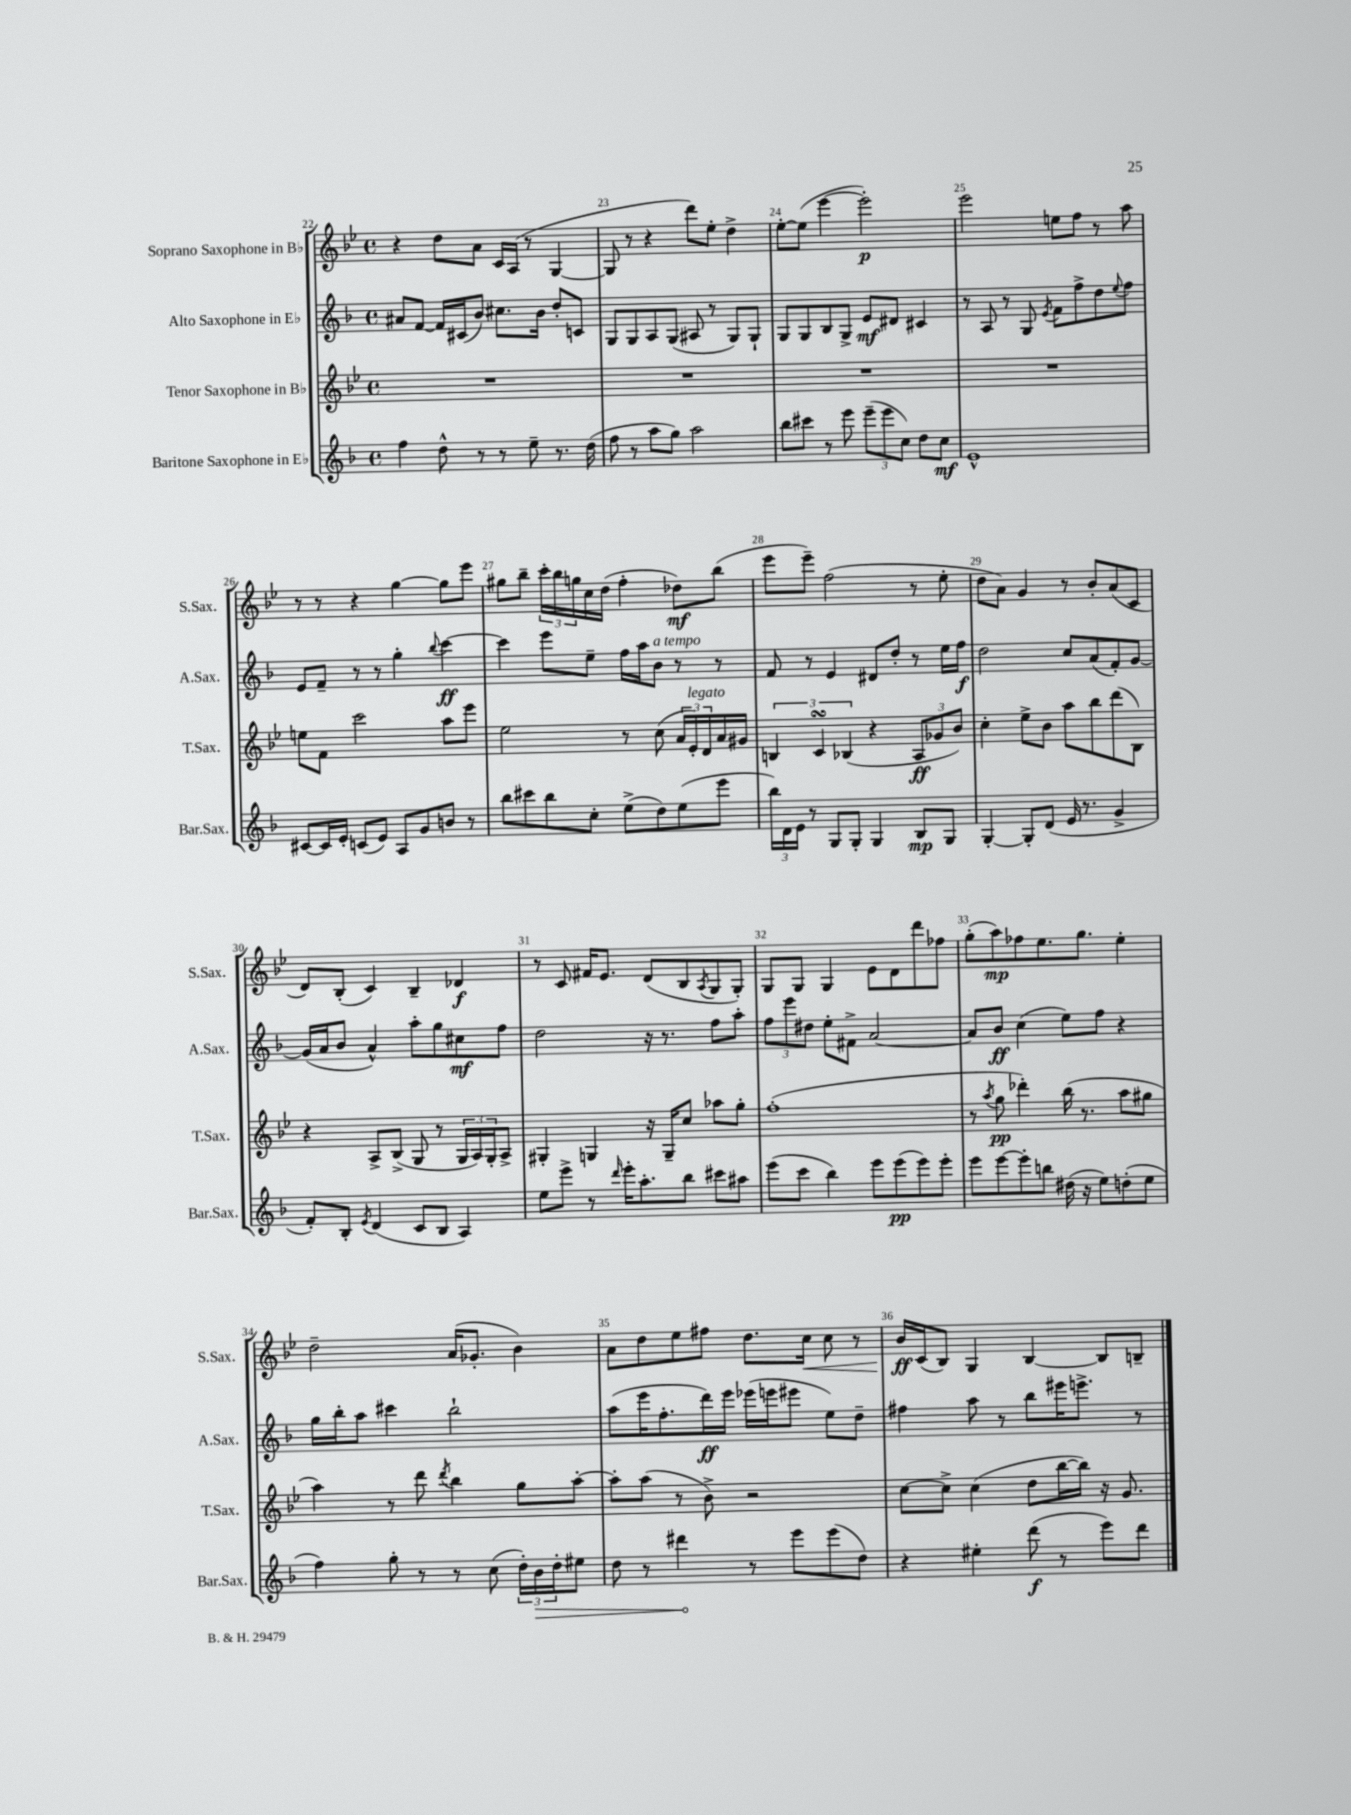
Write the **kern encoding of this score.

**kern	**dynam	**kern	**dynam	**kern	**dynam	**kern	**dynam
*part4	*part4	*part3	*part3	*part2	*part2	*part1	*part1
*staff4	*staff4	*staff3	*staff3	*staff2	*staff2	*staff1	*staff1
*I"Baritone Saxophone in E♭	*	*I"Tenor Saxophone in B♭	*	*I"Alto Saxophone in E♭	*	*I"Soprano Saxophone in B♭	*
*I'Bar.Sax.	*	*I'T.Sax.	*	*I'A.Sax.	*	*I'S.Sax.	*
*clefG2	*	*clefG2	*	*clefG2	*	*clefG2	*
*k[b-]	*	*k[b-e-]	*	*k[b-]	*	*k[b-e-]	*
*M4/4	*	*M4/4	*	*M4/4	*	*M4/4	*
*met(c)	*	*met(c)	*	*met(c)	*	*met(c)	*
=22	=22	=22	=22	=22	=22	=22	=22
4ff\	.	1r	.	8a#X/L	.	4r	.
.	.	.	.	[8f/J	.	.	.
8dd^^\	.	.	.	16f/LL]	.	8dd\L	.
.	.	.	.	(16c#X/J	.	.	.
8r	.	.	.	8b-/J)	.	8a\J	.
8r	.	.	.	8.cc#X\L	.	16c/LL	.
.	.	.	.	.	.	(16A/JJ	.
8ee~\	.	.	.	.	.	8r	.
.	.	.	.	16b-\Jk	.	.	.
8.r	.	.	.	8dd'/L	.	[4G/	.
.	.	.	.	8cn/J	.	.	.
(16dd\	.	.	.	.	.	.	.
=23	=23	=23	=23	=23	=23	=23	=23
8ff\	.	1r	.	8G/L	.	8G/]	.
8r	.	.	.	8G/	.	8r	.
8aa\L	.	.	.	8A/	.	4r	.
8gg\J)	.	.	.	(8G/J	.	.	.
2aa\	.	.	.	8A#X/	.	8ddd\L)	.
.	.	.	.	8r	.	8ee-'\J	.
.	.	.	.	8G/L)	.	4dd^\	.
.	.	.	.	8G`/J	.	.	.
=24	=24	=24	=24	=24	=24	=24	=24
8bb-\L	.	1r	.	8G/L	.	[8ee-'\L	.
8ccc#X\J	.	.	.	8G/	.	(8ee-\J]	.
8r	.	.	.	8B-/	.	[4eee-\	.
8eee\	.	.	.	8G^/J	.	.	.
(12eee~\L	.	.	.	8e/L	mf	2eee-'\])	p
12eee\	.	.	.	.	.	.	.
.	.	.	.	8d#X/J	.	.	.
12cc\J)	.	.	.	.	.	.	.
8dd\L	.	.	.	4c#X/	.	.	.
8cc\J	mf	.	.	.	.	.	.
=25	=25	=25	=25	=25	=25	=25	=25
1e^^	.	1r	.	8r	.	2eee-\	.
.	.	.	.	8A/	.	.	.
.	.	.	.	8r	.	.	.
.	.	.	.	8G/	.	.	.
.	.	.	.	8qe/	.	.	.
.	.	.	.	8f\L	.	8een\L	.
.	.	.	.	8ff^\	.	8ff\J	.
.	.	.	.	8dd\	.	8r	.
.	.	.	.	8qqee/	.	.	.
.	.	.	.	8ff\J	.	8aa\	.
!!LO:LB:g=z
=26	=26	=26	=26	=26	=26	=26	=26
[8c#X/L	.	8een\L	.	8e/L	.	8r	.
16c#/L]	.	8f\J	.	8f~/J	.	8r	.
16e'/JJ	.	.	.	.	.	.	.
(8cn/L	.	2ccc\	.	8r	.	4r	.
8e/J)	.	.	.	8r	.	.	.
8A/L	.	.	.	4gg'\	.	[4gg\	.
8g/	.	.	.	.	.	.	.
.	.	.	.	8qqbb-/	.	.	.
8bn/J	.	8aa\L	.	[4ccc\	ff	8gg\L]	.
8r	.	8eee-\J	.	.	.	8eee-\J	.
=27	=27	=27	=27	=27	=27	=27	=27
8bb-\L	.	2ee-\	.	4ccc\]	.	8gg#X\L	.
8ccc#X\	.	.	.	.	.	8bb-~\J	.
8bb-\	.	.	.	8eee\L	.	24ccc'\LL	.
.	.	.	.	.	.	24bb-\	.
.	.	.	.	.	.	24ggn\	.
8cc'\J	.	.	.	8ee~\J	.	16cc\	.
.	.	.	.	.	.	(16dd\JJ	.
(8ee^\L	.	8r	.	16ff\LL	.	4ff'\	.
.	.	.	.	16aa\J	.	.	.
!	!	!	!	!LO:TX:a:i:t=a tempo	!	!	!
8dd\)	.	(8cc\	.	8b-\J	.	.	.
(8ee\	.	24a/LL	.	8r	.	8dd-X\L)	mf
!	!	!LO:TX:a:i:t=legato	!	!	!	!	!
.	.	24e-'/)	.	.	.	.	.
.	.	24d/	.	.	.	.	.
8eee\J	.	16a/	.	8r	.	(8bb-\J	.
.	.	16g#X/JJ	.	.	.	.	.
=28	=28	=28	=28	=28	=28	=28	=28
24bb-\LL)	.	6Bn/	.	8f/	.	8eee-\L	.
24d\	.	.	.	.	.	.	.
24e\JJ	.	.	.	.	.	.	.
8r	.	.	.	8r	.	8eee-~\J)	.
.	.	6csSSS/	.	.	.	.	.
8G/L	.	.	.	4e/	.	(2ff\	.
.	.	(6B-X/	.	.	.	.	.
8G'/J	.	.	.	.	.	.	.
4G/	.	4r	.	8d#X/L	.	.	.
.	.	.	.	8dd'/J	.	.	.
8B-/L	mp	12A/L	ff	8r	.	8r	.
.	.	12g-X/	.	.	.	.	.
8G/J	.	.	.	16ee\LL	.	8ee-'\	.
.	.	12b-/J)	.	.	.	.	.
.	.	.	.	16ff\JJ	f	.	.
=29	=29	=29	=29	=29	=29	=29	=29
[4G'/	.	4cc'\	.	2dd\	.	8dd\L	.
.	.	.	.	.	.	8a\J)	.
8G'/L]	.	8ee-^\L	.	.	.	4g/	.
(8d/J	.	8b-\J	.	.	.	.	.
16e/	.	8aa\L	.	8cc/L	.	8r	.
8.r	.	.	.	.	.	.	.
.	.	8bb-\	.	(8a/	.	8b-'/L	.
4g^/	.	(8ddd\	.	8f'/)	.	(8a/	.
.	.	8B-\J)	.	[8g/J	.	8c/J	.
!!LO:LB:g=z
=30	=30	=30	=30	=30	=30	=30	=30
8f'/L)	.	4r	.	(16g/LL]	.	8d/L)	.
.	.	.	.	16a/J	.	.	.
8B-'/J	.	.	.	8b-/J	.	(8B-'/J	.
8qe/	.	.	.	.	.	.	.
(4d/	.	8A^/L	.	4a^^/)	.	4c/)	.
.	.	(8B-^/J	.	.	.	.	.
8c/L	.	8G/	.	8aa'\L	.	4B-~/	.
8B-/J	.	8r	.	8gg\	.	.	.
4A/)	.	24G/LL	.	8cc#X\	mf	4d-X/	f
.	.	24A/)	.	.	.	.	.
.	.	24G'/J	.	.	.	.	.
.	.	8A^/J	.	8ff\J	.	.	.
=31	=31	=31	=31	=31	=31	=31	=31
8ee\L	.	4G#X'/	.	2dd\	.	8r	.
8eee^\J	.	.	.	.	.	8c/	.
8r	.	4Gn/	.	.	.	16f#X/KL	.
.	.	.	.	.	.	8.e-/J	.
16qqddd/	.	.	.	.	.	.	.
16eee'\KL	.	.	.	.	.	.	.
8.aa'\	.	.	.	.	.	.	.
.	.	16r	.	16r	.	(8d/L	.
.	.	16G~/KL	.	8.r	.	.	.
8bb-\J	.	8cc/J	.	.	.	8B-/	.
.	.	.	.	.	.	8qA/	.
8ccc#X\L	.	8aa-X\L	.	8ff\L	.	8G/	.
8aa#X\J	.	8gg'\J	.	8aa'\J	.	8G'/J)	.
=32	=32	=32	=32	=32	=32	=32	=32
(8eee\L	.	(1ff'	.	12ff\L	.	8G/L	.
.	.	.	.	12eee\	.	.	.
8ccc\J	.	.	.	.	.	8G/J	.
.	.	.	.	12dd#X\J	.	.	.
4bb-\)	.	.	.	8ee'\L	.	4G/	.
.	.	.	.	8f#X^\J	.	.	.
8eee\L	.	.	.	[2a/	.	8e-\L	.
(8eee\	pp	.	.	.	.	8d\	.
8eee\)	.	.	.	.	.	8ddd\	.
8eee'\J	.	.	.	.	.	8ff-X\J	.
=33	=33	=33	=33	=33	=33	=33	=33
8eee\L	.	8r	.	8a/L]	.	(8gg'\L	.
.	.	8qaa/	.	.	.	.	.
[8eee\	.	8gg\	pp	8b-/J	ff	8aa\)	mp
8eee'\]	.	4ddd-X'\)	.	(4cc\	.	8ff-X\	.
8bbn\J	.	.	.	.	.	8.ee-\	.
(16dd#X\	.	(16bb-\	.	8ee\L)	.	.	.
16r	.	8.r	.	.	.	8.gg\J	.
8ee\L)	.	.	.	8ff\J	.	.	.
(8ddn'\	.	8aa\L	.	4r	.	4ee-'\	.
8ee\J	.	8gg#X\J	.	.	.	.	.
!!LO:LB:g=z
=34	=34	=34	=34	=34	=34	=34	=34
4ff\)	.	4aa\)	.	16gg\LL	.	2dd~\	.
.	.	.	.	16bb-'\J	.	.	.
.	.	.	.	8aa\J	.	.	.
8gg'\	.	8r	.	4ccc#X\	.	.	.
8r	.	8ddd\	.	.	.	.	.
.	.	8qddd/	.	.	.	.	.
8r	.	4bb-\	.	2bb-`\	.	(16a/KL	.
.	.	.	.	.	.	8.g-X'/J	.
(8cc\	.	.	.	.	.	.	.
24dd'\LL)	.	8gg\L	.	.	.	4b-\)	.
!	!LO:HP:b	!	!	!	!	!	!
24b-\	>	.	.	.	.	.	.
24dd'\J	.	.	.	.	.	.	.
8ee#X\J	.	[8aa'\J	.	.	.	.	.
=35	=35	=35	=35	=35	=35	=35	=35
8dd\	.	8aa'\L]	.	(8aa\L	.	8a\L	.
8r	.	(8aa\J	.	16eee\K	.	8dd\	.
.	.	.	.	8.ff'\	.	.	.
4ddd#X\	.	8r	.	.	.	8ee-\	.
.	.	8b-^\)	.	16ddd\L)	ff	8ff#X\J	.
.	.	.	.	16eee\JJ	.	.	.
8r	]	2r	.	(16eee-X\LL	.	8.dd\L	.
.	.	.	.	16eeen\J	.	.	.
8eee\L	.	.	.	8eee#X\J	.	.	.
!	!	!	!	!	!	!	!LO:HP:b
.	.	.	.	.	.	16cc\Jk	<
(8eee\	.	.	.	8ee\L)	.	8cc\	.
8dd\J)	.	.	.	8dd~\J	.	8r	.
=36	=36	=36	=36	=36	=36	=36	=36
4r	.	[8cc\L	.	4ff#X\	.	16b-/LL	ff
.	.	.	.	.	.	(16c/J	[
.	.	8cc^\J]	.	.	.	8B-/J)	.
4ee#X'\	.	(4cc\	.	8aa\	.	4G/	.
.	.	.	.	8r	.	.	.
(8ddd\	f	8dd\L	.	8bb-\L	.	[4B-/	.
8r	.	[16bb-\L	.	16eee#X\K	.	.	.
.	.	16bb-\JJ])	.	8.eeen^\J	.	.	.
8eee\L)	.	16r	.	.	.	8B-/L]	.
.	.	8.g/	.	.	.	.	.
8ddd\J	.	.	.	8r	.	8Bn~/J	.
==	==	==	==	==	==	==	==
*-	*-	*-	*-	*-	*-	*-	*-
